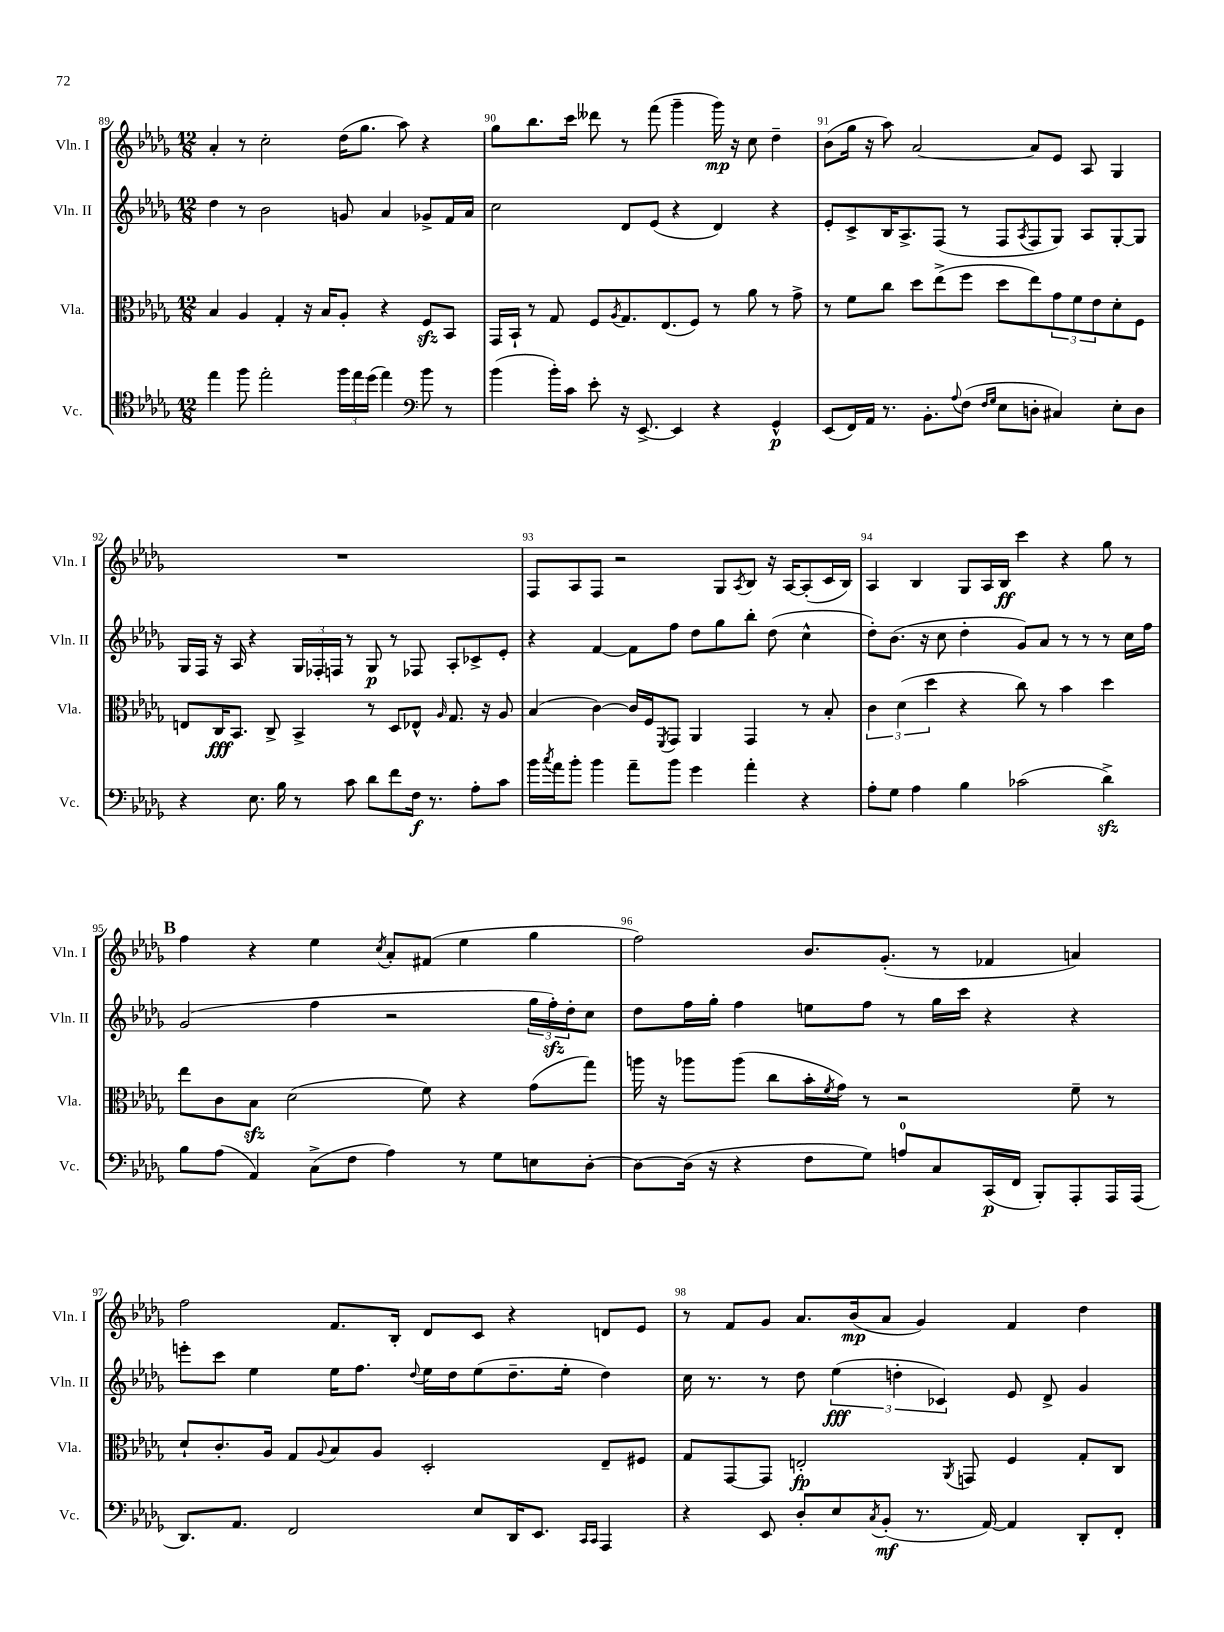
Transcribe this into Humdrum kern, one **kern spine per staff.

**kern	**dynam	**kern	**dynam	**kern	**dynam	**kern	**dynam
*part4	*part4	*part3	*part3	*part2	*part2	*part1	*part1
*staff4	*staff4	*staff3	*staff3	*staff2	*staff2	*staff1	*staff1
*I"Vc.	*	*I"Vla.	*	*I"Vln. II	*	*I"Vln. I	*
*I'Vc.	*	*I'Vla.	*	*I'Vln. II	*	*I'Vln. I	*
*clefC4	*	*clefC3	*	*clefG2	*	*clefG2	*
*k[b-e-a-d-g-]	*	*k[b-e-a-d-g-]	*	*k[b-e-a-d-g-]	*	*k[b-e-a-d-g-]	*
*M12/8	*	*M12/8	*	*M12/8	*	*M12/8	*
=89	=89	=89	=89	=89	=89	=89	=89
4ee-\	.	4B-/	.	4dd-\	.	4a-'/	.
8ff\	.	4A-/	.	8r	.	8r	.
2ee-'\	.	.	.	2b-\	.	2cc'\	.
.	.	4G-'/	.	.	.	.	.
.	.	16r	.	.	.	.	.
.	.	16B-/KL	.	.	.	.	.
24ff\LL	.	8A-'/J	.	8gn/	.	(16dd-\KL	.
24ee-\	.	.	.	.	.	.	.
.	.	.	.	.	.	8.gg-\J	.
(24dd-\JJ	.	.	.	.	.	.	.
4ee-\)	.	4r	.	4a-/	.	.	.
.	.	.	.	.	.	8aa-\)	.
*clefF4	*	*	*	*	*	*	*
8b-\	.	8Fzz/L	.	8g-X^/L	.	4r	.
8r	.	8BB-/J	.	16f/L	.	.	.
.	.	.	.	16a-/JJ	.	.	.
=90	=90	=90	=90	=90	=90	=90	=90
(4b-\	.	16GG-/LL	.	2cc\	.	8gg-\L	.
.	.	16BB-`/JJ	.	.	.	.	.
.	.	8r	.	.	.	8.bb-\	.
16b-'\LL)	.	8G-/	.	.	.	.	.
16c\JJ	.	.	.	.	.	16ccc\Jk	.
8e-'\	.	8F/L	.	.	.	8ddd--X\	.
.	.	8qA-/	.	.	.	.	.
16r	.	8.G-/	.	8d-/L	.	8r	.
[8.EE-^/	.	.	.	.	.	.	.
.	.	.	.	(8e-/J	.	(8fff\	.
.	.	(8.E-/	.	.	.	.	.
4EE-/]	.	.	.	4r	.	4ggg-~\	.
.	.	8F/J)	.	.	.	.	.
4r	.	8r	.	4d-/)	.	16ggg-\)	mp
.	.	.	.	.	.	16r	.
.	.	8a-\	.	.	.	8cc\	.
4GG-^^/	p	8r	.	4r	.	4dd-~\	.
.	.	8g-^\	.	.	.	.	.
=91	=91	=91	=91	=91	=91	=91	=91
(8EE-/L	.	8r	.	8e-'/L	.	(8b-\L	.
16FF/L)	.	8f\L	.	8c^/	.	16gg-\Jk	.
16AA-/JJ	.	.	.	.	.	16r	.
8.r	.	8cc\J	.	16B-/K	.	8aa-\)	.
.	.	.	.	8.A-^/	.	.	.
.	.	8dd-\L	.	.	.	[2a-/	.
8.BB-'\L	.	.	.	.	.	.	.
.	.	(8ee-^\	.	(8F/J	.	.	.
8qqA-/	.	.	.	.	.	.	.
(8F\J	.	8ff\J	.	8r	.	.	.
16qqF/LL	.	.	.	.	.	.	.
16qqG-/JJ	.	.	.	.	.	.	.
8E-\L	.	8dd-\L	.	8F/L	.	.	.
.	.	.	.	8qA-/	.	.	.
8Dn'\J	.	8ee-\)	.	8F/	.	8a-/L]	.
4C#X/)	.	12g-\	.	8G-/J)	.	8e-/J	.
.	.	12f\	.	.	.	.	.
.	.	.	.	8A-/L	.	8A-/	.
.	.	12e-\	.	.	.	.	.
8E-'\L	.	8d-'\	.	[8G-'/	.	4G-/	.
8D\J	.	8F\J	.	8G-/J]	.	.	.
!!LO:LB:g=z
=92	=92	=92	=92	=92	=92	=92	=92
4r	.	8En/L	.	16G-/LL	.	1.r	.
.	.	.	.	16F/JJ	.	.	.
.	.	16C/K	fff	16r	.	.	.
.	.	8.BB-/J	.	16A-/	.	.	.
8.E-\	.	.	.	4r	.	.	.
.	.	8C^/	.	.	.	.	.
16B-\	.	.	.	.	.	.	.
8r	.	4BB-^/	.	24G-/LL	.	.	.
.	.	.	.	24F-X'/	.	.	.
.	.	.	.	24Fn/JJ	.	.	.
8c\	.	.	.	8r	.	.	.
8d-\L	.	8r	.	8G-/	p	.	.
8f\	.	8D-/L	.	8r	.	.	.
16F\Jk	f	8E-X^^/J	.	8F-X/	.	.	.
8.r	.	.	.	.	.	.	.
.	.	16qqA-/	.	.	.	.	.
.	.	8.G-/	.	8A-'/L	.	.	.
8A-'\L	.	.	.	8c-X^/	.	.	.
.	.	16r	.	.	.	.	.
8c\J	.	8A-/	.	8e-'/J	.	.	.
=93	=93	=93	=93	=93	=93	=93	=93
16b-\LL	.	(4B-/	.	4r	.	8F/L	.
8qcc/	.	.	.	.	.	.	.
16a-\J	.	.	.	.	.	.	.
8b-'\J	.	.	.	.	.	8A-/	.
4b-\	.	[4c\)	.	[4f/	.	8F/J	.
.	.	.	.	.	.	2r	.
8a-~\L	.	16c/LL]	.	8f\L]	.	.	.
.	.	16F/J	.	.	.	.	.
.	.	8qFF/	.	.	.	.	.
8b-\J	.	8GG-/J	.	8ff\J	.	.	.
4g-\	.	4AA-/	.	8dd-\L	.	.	.
.	.	.	.	8gg-\	.	8G-/L	.
.	.	.	.	.	.	8qA-/	.
4a-'\	.	4GG-/	.	8bb-'\J	.	8B-/J	.
.	.	.	.	(8dd-\	.	16r	.
.	.	.	.	.	.	[16A-/KL	.
4r	.	8r	.	4cc^^\	.	(8A-'/]	.
.	.	8B-'/	.	.	.	16c/L	.
.	.	.	.	.	.	16B-/JJ)	.
=94	=94	=94	=94	=94	=94	=94	=94
8A-'\L	.	6c\	.	8dd-'\L)	.	4A-/	.
8G-\J	.	.	.	(8.b-\J	.	.	.
.	.	(6d-\	.	.	.	.	.
4A-\	.	.	.	.	.	4B-/	.
.	.	.	.	16r	.	.	.
.	.	6dd-\	.	.	.	.	.
.	.	.	.	8cc\	.	.	.
4B-\	.	4r	.	4dd-'\	.	8G-/L	.
.	.	.	.	.	.	16A-/L	.
.	.	.	.	.	.	16B-/JJ	ff
(2c-X\	.	8cc\)	.	8g-/L)	.	4ccc\	.
.	.	8r	.	8a-/J	.	.	.
.	.	4b-\	.	8r	.	4r	.
.	.	.	.	8r	.	.	.
4d-zz^\)	.	4dd-\	.	8r	.	8gg-\	.
.	.	.	.	16cc\LL	.	8r	.
.	.	.	.	16ff\JJ	.	.	.
!!LO:LB:g=z
!!LO:REH:place=s1:t=B
=95	=95	=95	=95	=95	=95	=95	=95
8B-\L	.	8ee-\L	.	(2g-/	.	4ff\	.
(8A-\J	.	8c\	.	.	.	.	.
4AA-/)	.	8B-zz\J	.	.	.	4r	.
.	.	(2d-\	.	.	.	.	.
(8C^\L	.	.	.	4ff\	.	4ee-\	.
8F\J	.	.	.	.	.	.	.
.	.	.	.	.	.	8qcc/	.
4A-\)	.	.	.	2r	.	8a-'/L	.
.	.	8f\)	.	.	.	(8f#X/J	.
8r	.	4r	.	.	.	4ee-\	.
8G-\L	.	.	.	.	.	.	.
8En\	.	(8g-\L	.	24gg-\LL	.	4gg-\	.
.	.	.	.	24ffzz'\)	.	.	.
.	.	.	.	24dd-'\J	.	.	.
[8D-'\J	.	8gg-\J)	.	8cc\J	.	.	.
=96	=96	=96	=96	=96	=96	=96	=96
8D-\L_	.	16aan\	.	8dd-\L	.	2ff\)	.
.	.	16r	.	.	.	.	.
(16D-\Jk]	.	8aa-X\L	.	16ff\L	.	.	.
16r	.	.	.	16gg-'\JJ	.	.	.
4r	.	(8aa-\J	.	4ff\	.	.	.
.	.	8cc\L	.	.	.	.	.
8F\L	.	16b-'\L	.	8een\L	.	8.b-/L	.
.	.	8qf/	.	.	.	.	.
.	.	16g-\JJ)	.	.	.	.	.
8G-\J)	.	8r	.	8ff\J	.	.	.
.	.	.	.	.	.	(8.g-'/J	.
8An/L	.	2r	.	8r	.	.	.
8C/	.	.	.	16gg-\LL	.	8r	.
.	.	.	.	16ccc\JJ	.	.	.
(16CC/L	p	.	.	4r	.	4f-X/	.
16FF/JJ	.	.	.	.	.	.	.
8BBB-'/L)	.	.	.	.	.	.	.
8AAA-'/	.	8f~\	.	4r	.	4an/)	.
16AAA-/L	.	8r	.	.	.	.	.
(16AAA-/JJ	.	.	.	.	.	.	.
!!LO:LB:g=z
=97	=97	=97	=97	=97	=97	=97	=97
8.DD-/L)	.	8d-`/L	.	8eeen'\L	.	2ff\	.
.	.	8.c'/	.	8ccc\J	.	.	.
8.AA-/J	.	.	.	.	.	.	.
.	.	.	.	4ee-\	.	.	.
.	.	16A-/Jk	.	.	.	.	.
2FF/	.	8G-/L	.	.	.	.	.
.	.	8qqA-/	.	.	.	.	.
.	.	8B-/	.	16ee-\KL	.	8.f/L	.
.	.	.	.	8.ff\J	.	.	.
.	.	8A-/J	.	.	.	.	.
.	.	.	.	.	.	16B-'/Jk	.
.	.	.	.	8qqdd-/	.	.	.
.	.	2D-'/	.	16ee-\LL	.	8d-/L	.
.	.	.	.	16dd-\J	.	.	.
8E-/L	.	.	.	(8ee-\	.	8c/J	.
16DD-/K	.	.	.	8.dd-~\	.	4r	.
8.EE-/J	.	.	.	.	.	.	.
.	.	.	.	16ee-'\Jk	.	.	.
16qqCC/LL	.	.	.	.	.	.	.
16qqCC/JJ	.	.	.	.	.	.	.
4AAA-/	.	8E-~/L	.	4dd-\)	.	8dn/L	.
.	.	8F#X/J	.	.	.	8e-/J	.
=98	=98	=98	=98	=98	=98	=98	=98
4r	.	8G-/L	.	16cc\	.	8r	.
.	.	.	.	8.r	.	.	.
.	.	[8GG-/	.	.	.	8f/L	.
8EE-/	.	8GG-/J]	.	8r	.	8g-/J	.
8D-'/L	.	2En'/	fp	8dd-\	.	8.a-/L	.
8E-/	.	.	.	(6ee-\	fff	.	.
.	.	.	.	.	.	(16b-/k	mp
8qC/	.	.	.	.	.	.	.
(8BB-'/J	mf	.	.	.	.	8a-/J	.
.	.	.	.	6ddn'\	.	.	.
8.r	.	.	.	.	.	4g-/)	.
.	.	.	.	6c-X/)	.	.	.
.	.	8qAA-/	.	.	.	.	.
.	.	8GGn/	.	.	.	.	.
[16AA-/)	.	.	.	.	.	.	.
4AA-/]	.	4F/	.	8e-/	.	4f/	.
.	.	.	.	8d-^/	.	.	.
8DD-'/L	.	8G-'/L	.	4g-/	.	4dd-\	.
8FF'/J	.	8C/J	.	.	.	.	.
==	==	==	==	==	==	==	==
*-	*-	*-	*-	*-	*-	*-	*-
